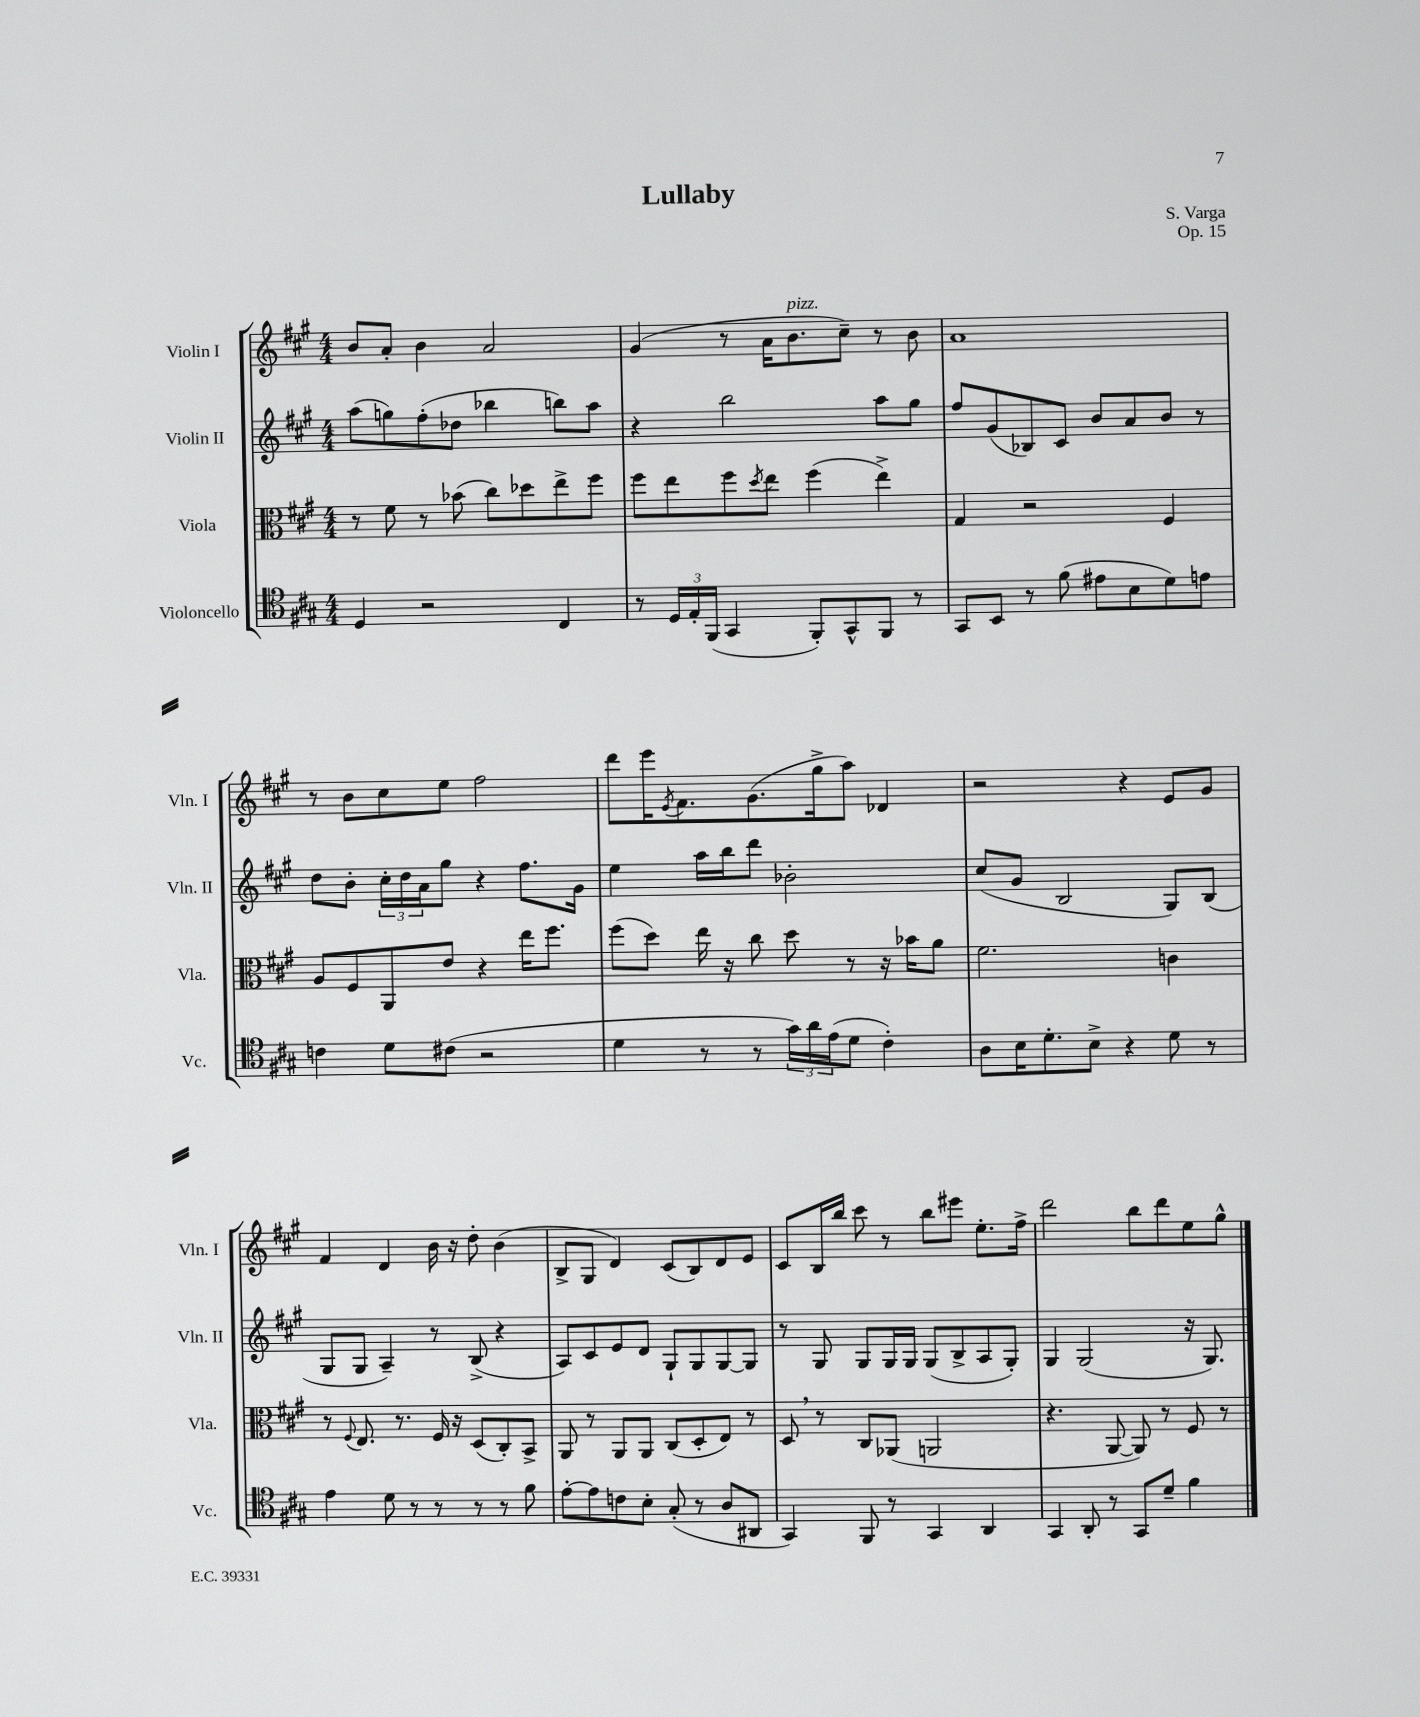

**kern	**kern	**kern	**kern
*staff4	*staff3	*staff2	*staff1
*clefC4	*clefC3	*clefG2	*clefG2
*k[f#c#g#]	*k[f#c#g#]	*k[f#c#g#]	*k[f#c#g#]
*M4/4	*M4/4	*M4/4	*M4/4
4D	8r	(8aa	8b
.	8f#	8gg)	8a'
2r	8r	(8ff#'	4b
.	(8b-	8dd-	.
.	8cc#)	4bb-	2a
.	8dd-	.	.
4C#	8ee^	8bb)	.
.	8ff#	8aa	.
=	=	=	=
8r	8ff#	4r	(4g#
24D	8ee	.	.
24E'	.	.	.
(24FF#	.	.	.
4GG#	8ff#	2bb	8r
.	8qdd	.	.
.	8ee	.	16a
.	.	.	8.b
8FF#')	(4ff#	.	.
8GG#^^	.	.	8cc#~)
8FF#	4ee^)	8aa	8r
8r	.	8gg#	8b
=	=	=	=
8GG#	4G#	8ff#	1a
8BB	.	(8g#	.
8r	2r	8B-)	.
(8f#	.	8c#	.
8e#	.	8b	.
8B	.	8a	.
8d)	4F#	8b	.
8e	.	8r	.
=	=	=	=
4c	8A	8dd	8r
.	8F#	8b'	8b
8d	8AA	24cc#'	8cc#
.	.	24dd	.
.	.	24a	.
(8c#	8e	8gg#	8ee
2r	4r	4r	2ff#
.	16ee	8.ff#	.
.	8.ff#	.	.
.	.	16g#	.
=	=	=	=
4d	(8ff#	4ee	8ddd
.	8dd)	.	16eee
.	.	.	8qe
.	.	.	8.f#
8r	16ee	16aa	.
.	16r	16bb	.
8r	8cc#	8ddd	(8.g#
24g#)	8dd	2b-'	.
24a	.	.	.
.	.	.	16gg#^
(24e	.	.	.
8d	8r	.	8aa)
4c#')	16r	.	4d-
.	16b-	.	.
.	8a	.	.
=	=	=	=
8A	2.f#	(8cc#	2r
16B	.	8g#	.
8.d'	.	.	.
.	.	2B	.
8B^	.	.	.
4r	.	.	4r
8d	4c	8G#)	8e
8r	.	(8B	8g#
=	=	=	=
4e	8r	8G#	4f#
.	8qqF#	.	.
.	8.E	8G#	.
8d	.	4A~)	4d
.	8.r	.	.
8r	.	.	.
8r	16F#	8r	16b
.	16r	.	16r
8r	(8D	(8B^	8dd'
8r	8C#')	4r	(4b
8f#	8BB^	.	.
=	=	=	=
[8e'	8AA	8A)	8B^
8e]	8r	8c#	8G#
8c	8AA	8e	4d)
8B'	8AA	8d	.
(8G#'	(8C#	8G#`	(8c#
8r	8D'	8G#	8B)
8A	8E)	[8G#	8d
8AA#	8r	8G#]	8e
=	=	=	=
4GG#)	8D	8r	8c#
.	8r	8G#	16B
.	.	.	16bb
8FF#	8C#	8G#	8ccc#
8r	(8AA-	16G#	8r
.	.	16G#	.
4GG#	2AA	(8G#	8bb
.	.	8B^	8eee#
4AA	.	8A	8.ee'
.	.	8G#')	.
.	.	.	16ff#^
=	=	=	=
4GG#	4.r	4G#	2ddd
8AA'	.	(2G#	.
8r	[8AA	.	.
8GG#	8AA])	.	8bb
8d~	8r	.	8ddd
4f#	8F#	16r	8ee
.	.	8.G#)	.
.	8r	.	8gg#^^
==	==	==	==
*-	*-	*-	*-
